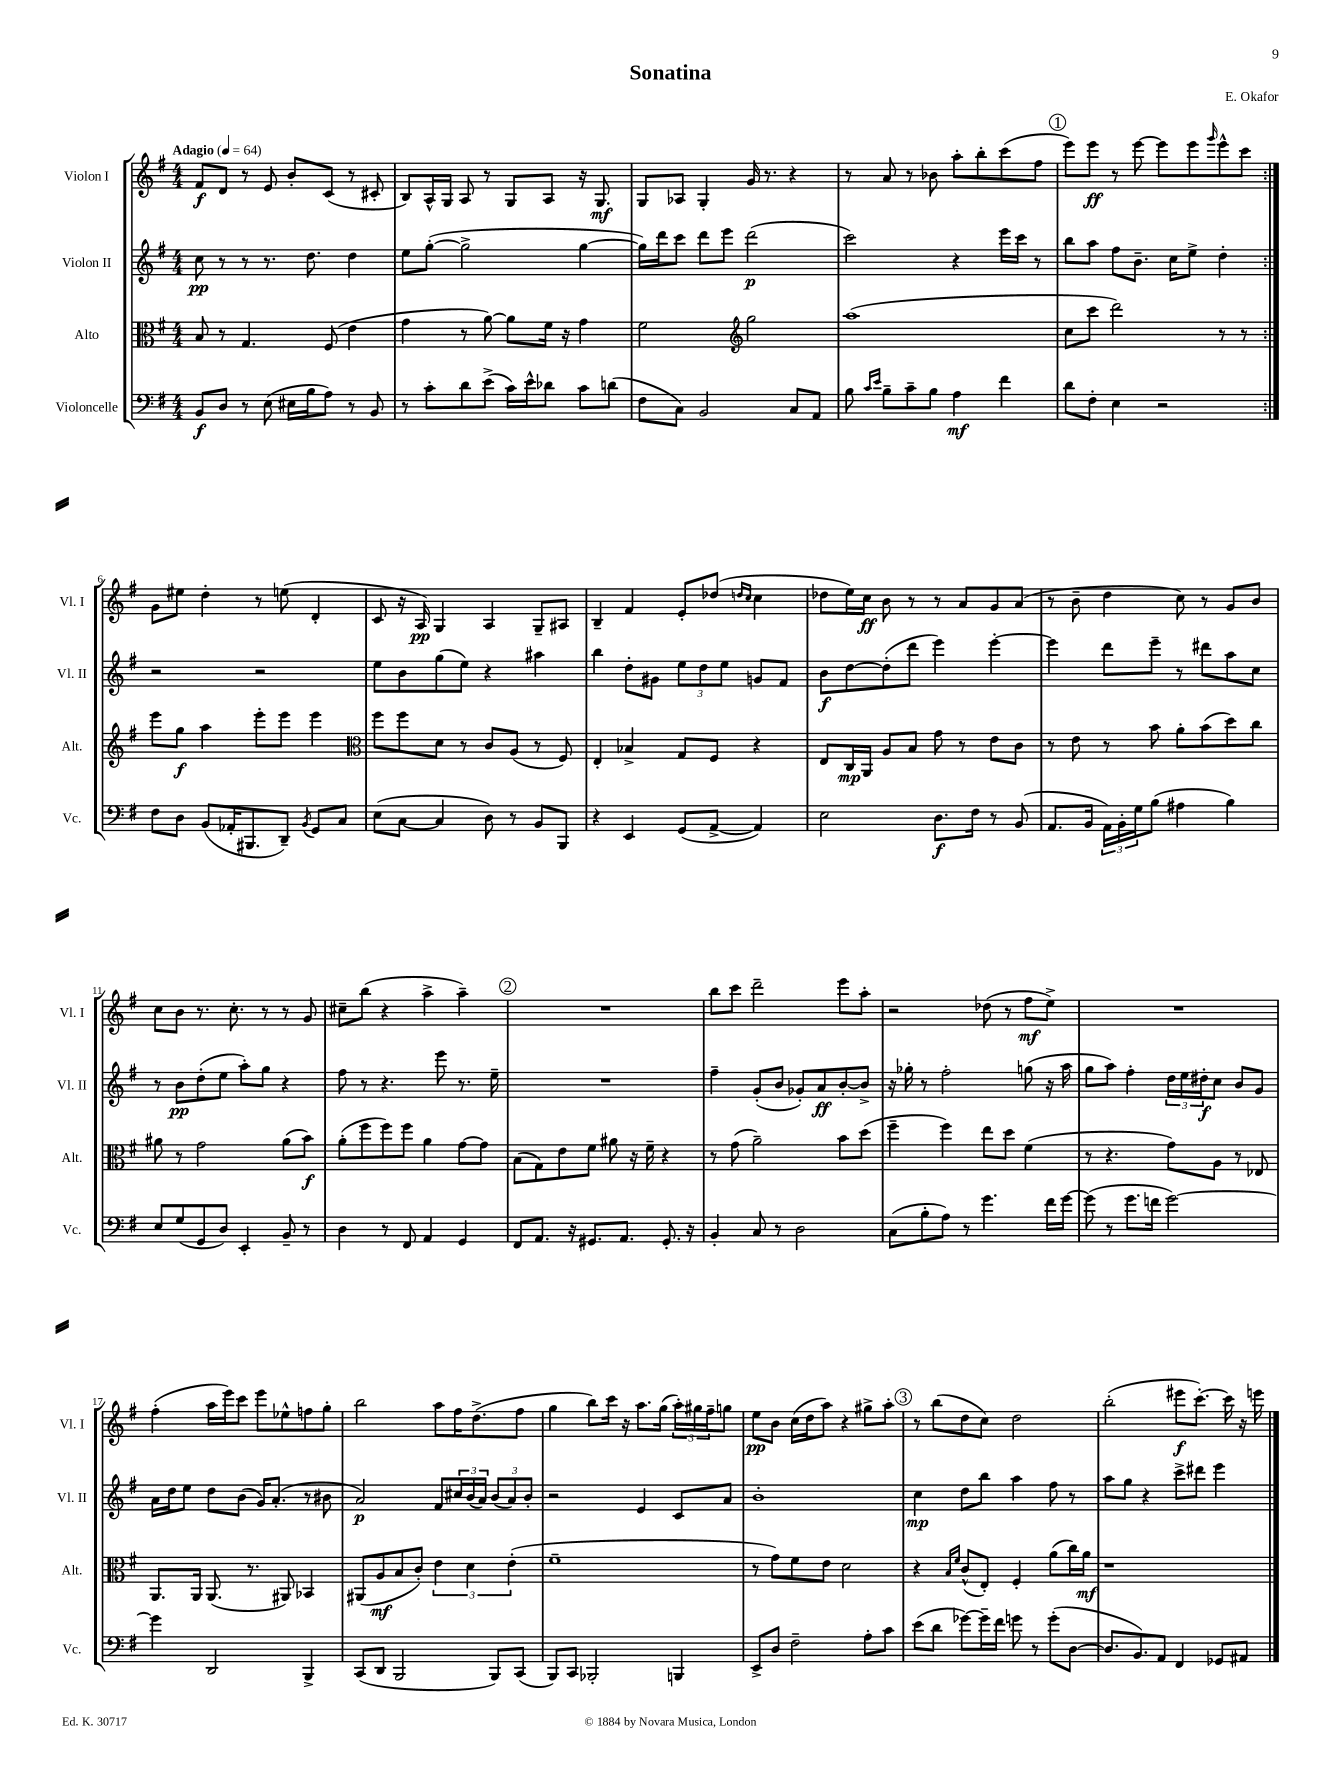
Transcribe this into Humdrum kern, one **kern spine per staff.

**kern	**kern	**kern	**kern
*staff4	*staff3	*staff2	*staff1
*clefF4	*clefC3	*clefG2	*clefG2
*k[f#]	*k[f#]	*k[f#]	*k[f#]
*M4/4	*M4/4	*M4/4	*M4/4
*MM64	*MM64	*MM64	*MM64
8BB	8B	8cc	8f#
8D	8r	8r	8d
8r	4.G	8r	8r
(8E	.	8.r	8e
16E#	.	.	8b'
16B	.	8.dd	.
8A)	(8F#	.	(8c
8r	4e	4dd	8r
8BB	.	.	8c#'
=	=	=	=
8r	4g	8ee	8B)
8c'	.	([8gg'	16A^^
.	.	.	16G
8d	8r	2gg^]	8A
(8e^	[8a)	.	8r
16c)	8a]	.	8G
16e^^	.	.	.
8d-	16f#	.	8A
.	16r	.	.
8c	4g	[4gg	16r
.	.	.	8.G
(8d	.	.	.
=	=	=	=
8F#	2f#	16gg])	8G
.	.	16ddd	.
8C)	.	8ccc	8A-
2BB	.	8ddd	4G'
.	.	8eee	.
*	*clefG2	*	*
.	2gg	(2ddd	16g
.	.	.	8.r
8C	.	.	4r
8AA	.	.	.
=	=	=	=
8B	(1aa	2ccc)	8r
16qqc	.	.	.
16qqe	.	.	.
8B~	.	.	8a
8c~	.	.	8r
8B	.	.	8b-
4A	.	4r	8aa'
.	.	.	8bb'
4f#	.	16eee	(8ccc
.	.	16ccc	.
.	.	8r	8ff#
=	=	=	=
8d	8cc	8bb	8eee)
8F#'	8ccc	8aa	8eee
4E	2ddd)	8ff#	8r
.	.	8.b~	[8eee
2r	.	.	8eee]
.	.	16cc	.
.	.	8ee^	8eee
.	.	.	16qqggg
.	8r	4dd'	8eee^^
.	8r	.	8ccc
=:|!	=:|!	=:|!	=:|!
8F#	8eee	2r	8g
8D	8gg	.	8ee#
(8BB	4aa	.	4dd'
16AA-'	.	.	.
8.BBB#	.	.	.
.	8eee'	2r	8r
8DD~)	8eee	.	(8ee
8qBB	.	.	.
8GG	4eee	.	4d'
8C	.	.	.
=	=	=	=
*	*clefC3	*	*
(8E	8ff#	8ee	8c
[8C	8ff#	8b	16r
.	.	.	16A)
4C]	8d	(8gg	4G
.	8r	8ee)	.
8D)	8c	4r	4A
8r	(8A	.	.
8BB	8r	4aa#	8G~
8BBB	8F#)	.	8A#
=	=	=	=
4r	4E'	4bb	4B~
4EE	4B-^	8dd'	4f#
.	.	8g#	.
(8GG	8G	12ee	8e'
.	.	12dd	.
[8AA^	8F#	.	(8dd-
.	.	12ee	.
.	.	.	16qqdd
.	.	.	16qqcc
4AA])	4r	8g	4cc
.	.	8f#	.
=	=	=	=
2E	8E	8b	8dd-
.	16C	[8dd	16ee)
.	16AA	.	16cc
.	8A	(8dd']	8b
.	8B	8ddd	8r
8.D	8g	4eee)	8r
.	8r	.	8a
16F#	.	.	.
8r	8e	[4eee'	8g
(8BB	8c	.	(8a
=	=	=	=
8.AA	8r	4eee]	8r
.	8e	.	8b~
16BB	.	.	.
24AA)	8r	8ddd	4dd
24BB'	.	.	.
24G	.	.	.
(8B	8b	8eee~	.
4A#	8a'	8r	8cc)
.	(8b	8ddd#	8r
4B)	8dd)	8aa	8g
.	8cc	8cc	8b
=	=	=	=
8E	8a#	8r	8cc
(8G	8r	8b	8b
8GG	2g	(8dd'	8.r
8D)	.	8ee	.
.	.	.	8.cc'
4EE'	.	8aa')	.
.	.	8gg	8r
8BB~	(8a#	4r	8r
8r	8b)	.	8g
=	=	=	=
4D	(8a'	8ff#	8cc#~
.	8ff#	8r	(8bb
8r	8ff#)	4.r	4r
8FF#	8ff#	.	.
4AA	4a	.	4aa^
.	.	8eee	.
4GG	[8g	8.r	4aa~)
.	8g]	.	.
.	.	16ee~	.
=	=	=	=
8FF#	(8B	1r	1r
8.AA	8G)	.	.
.	8e	.	.
16r	.	.	.
8.GG#	8f#	.	.
.	8a#	.	.
8.AA	.	.	.
.	16r	.	.
.	16f#~	.	.
8.GG#'	4r	.	.
16r	.	.	.
=	=	=	=
4BB'	8r	4ff#~	8bb
.	(8g	.	8ccc
8C	2a~)	(8g'	2ddd~
8r	.	8b	.
2D	.	8g-')	.
.	.	8a	.
.	8b	[8b'	8eee
.	(8dd	8b^]	8aa'
=	=	=	=
(8C	4ff#~	16r	2r
.	.	16gg-'	.
8B'	.	8r	.
8A)	4ff#)	2ff#'	.
8r	.	.	.
4.g	8ee	.	(8dd-
.	8dd	.	8r
.	(4f#	(8gg	8ff#
16f#	.	16r	8ee^)
[16g	.	16aa	.
=	=	=	=
(8g]	8r	8gg	1r
8r	4.r	8aa)	.
8.g	.	4ff#'	.
16f	.	.	.
[2g)	8g)	24dd	.
.	.	24ee	.
.	.	24dd#'	.
.	8A	8cc	.
.	8r	8b	.
.	8E-	8g	.
=	=	=	=
4g]	8.AA	16a	(4ff#'
.	.	16dd	.
.	.	8ee	.
.	16AA	.	.
2DD	(8.AA	8dd	16aa
.	.	.	16eee)
.	.	(8b	8ccc
.	8.r	.	.
.	.	16g)	8eee
.	.	(8.a'	.
.	8AA#)	.	8ee-^^
4BBB^	4BB-	8r	8ff
.	.	8b#	8gg'
=	=	=	=
(8CC	(8AA#	2a)	2bb
8DD	8A	.	.
2BBB	8B	.	.
.	8c')	.	.
.	6e	8f#	8aa
.	.	24cc#	16ff#
.	6d	(24b	.
.	.	.	(8.dd^
.	.	24a)	.
8BBB)	.	(12b	.
.	(6e'	12a)	.
(8CC	.	.	8ff#
.	.	12b'	.
=	=	=	=
8BBB)	1f#~	2r	4gg
8CC	.	.	.
2BBB-'	.	.	8bb)
.	.	.	16ccc
.	.	.	16r
.	.	4e	8.aa
.	.	.	(16gg
4BBB	.	8c	24aa')
.	.	.	24gg#
.	.	.	24ff#~
.	.	8a	8gg
=	=	=	=
8EE^	8r	1b'	8ee
8D	8g)	.	8b
2F#~	8f#	.	(16cc
.	.	.	16dd
.	8e	.	8aa)
.	2d	.	4r
8A'	.	.	8gg#^
8c	.	.	8aa'
=	=	=	=
(8e	4r	4cc	8r
8d	.	.	(8bb
.	16qqB	.	.
.	16qqf#	.	.
[8g-)	(8c^^	8dd	8dd
16g-~]	8E')	8bb	8cc)
16f#	.	.	.
8g	4F#'	4aa	2dd
8r	.	.	.
(8g'	(8a	8ff#	.
[8D	16cc)	8r	.
.	16a	.	.
=	=	=	=
8.D]	1r	8aa	(2bb'
.	.	8gg	.
8.BB)	.	.	.
.	.	4r	.
8AA	.	.	.
4FF#	.	8ccc^	8eee#
.	.	8ddd#	[8.ccc')
8GG-	.	4eee	.
.	.	.	16ccc]
8AA#	.	.	16r
.	.	.	16eee
==	==	==	==
*-	*-	*-	*-
